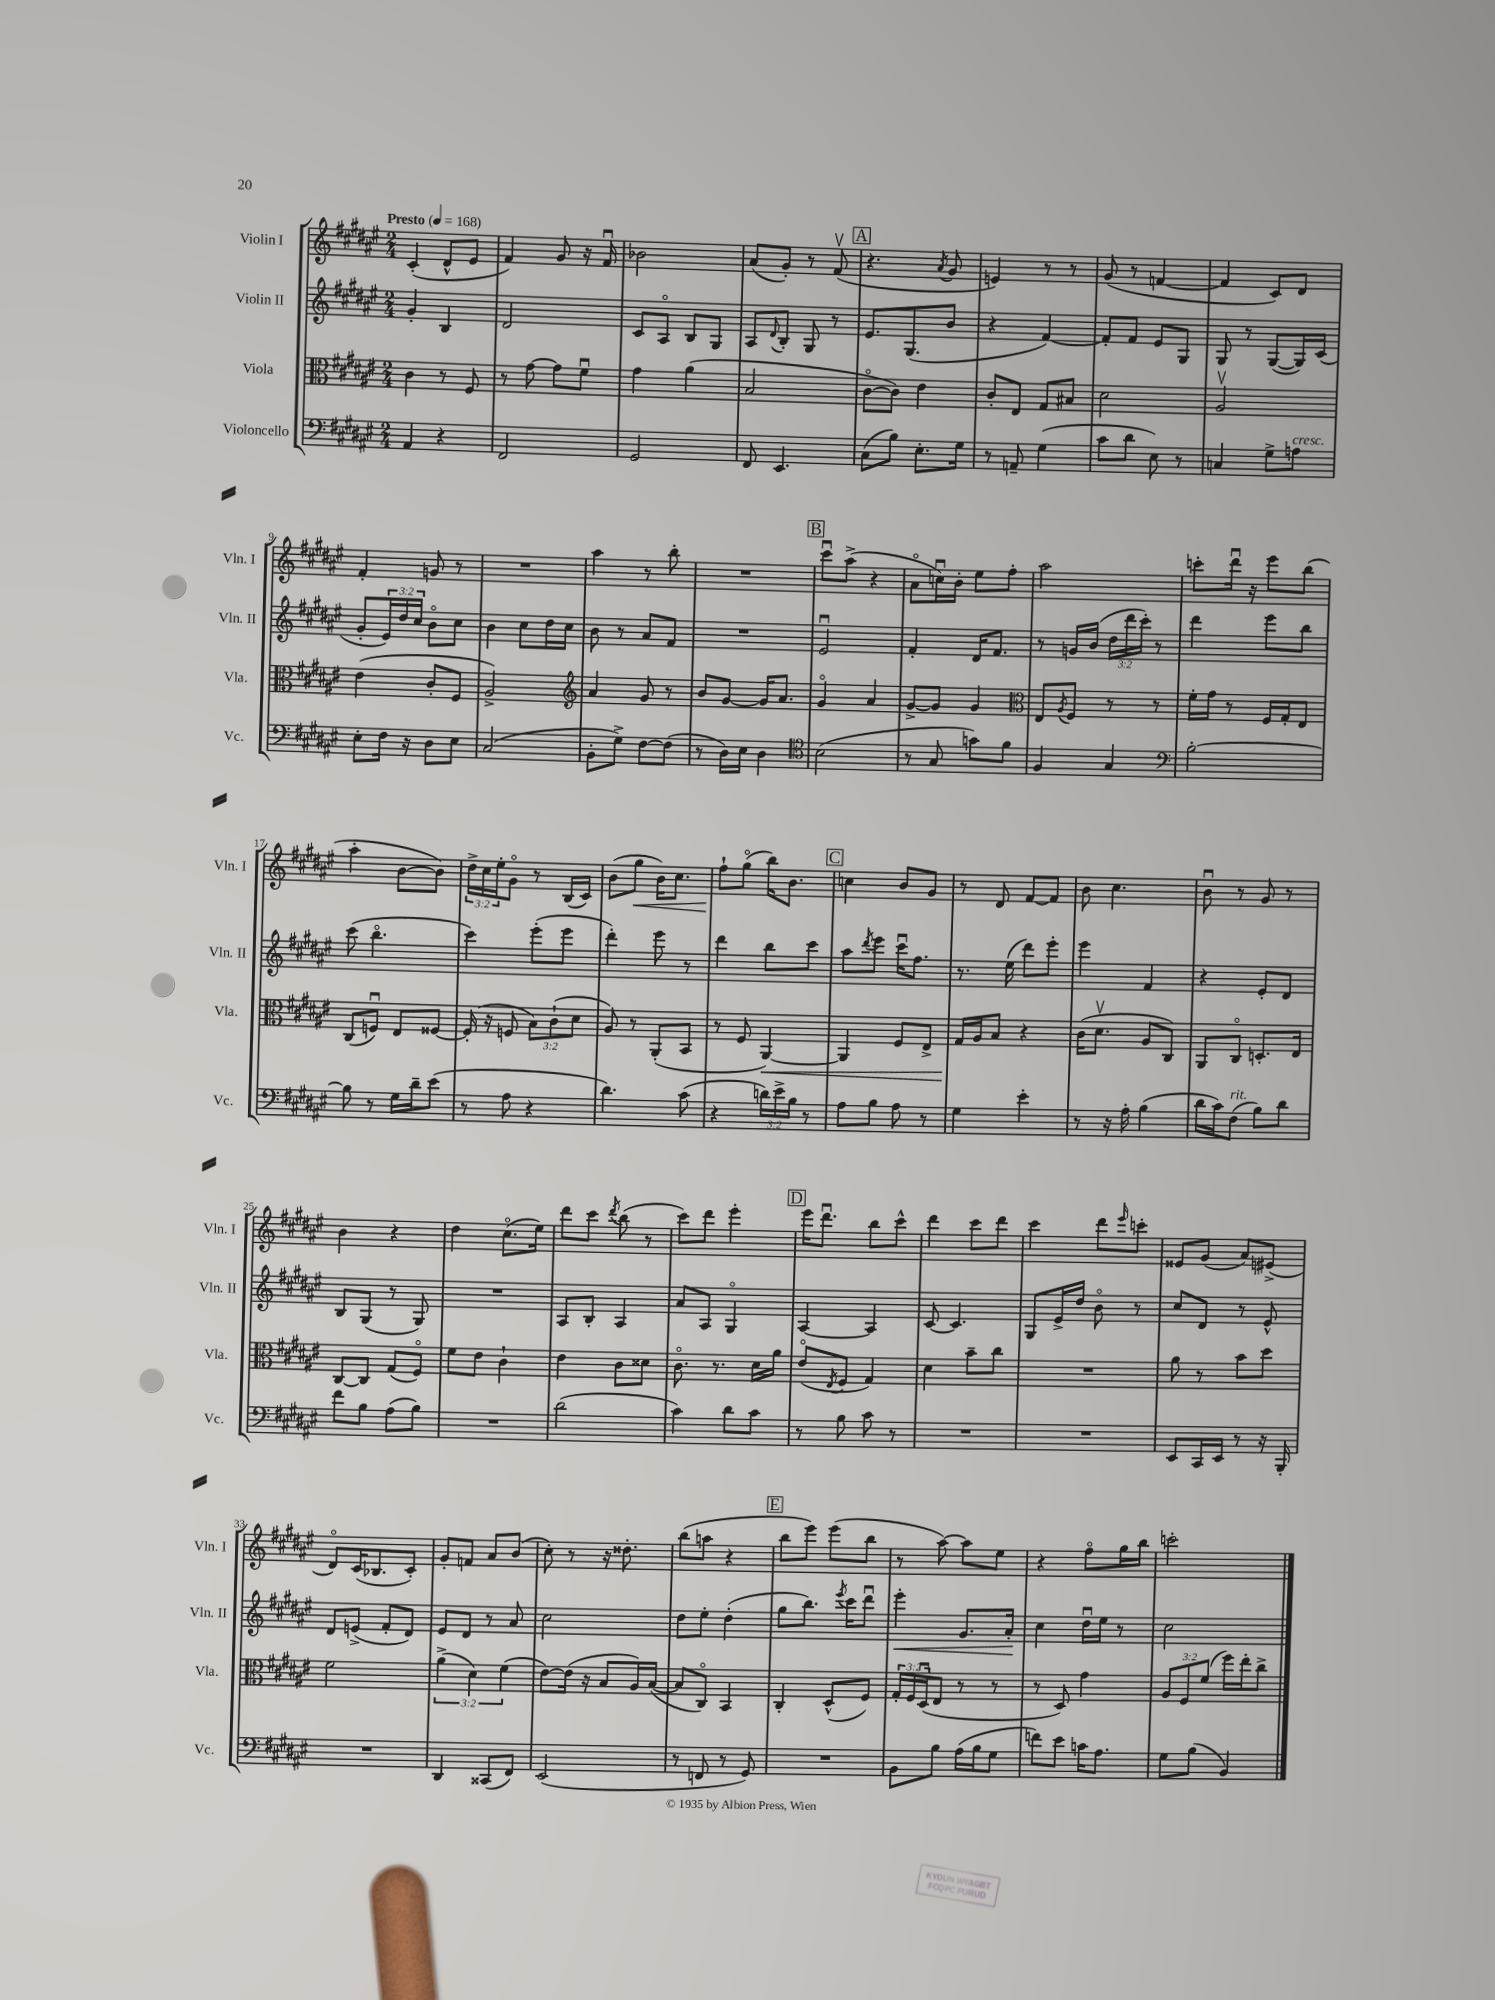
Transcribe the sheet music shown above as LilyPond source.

<<
\new StaffGroup <<
\new Staff = "s0" \with { instrumentName = "Violin I" shortInstrumentName = "Vln. I" } {
    \clef treble \key fis \major \numericTimeSignature \time 2/4 \override Staff.TupletNumber.text = #tuplet-number::calc-fraction-text \tempo "Presto" 4 = 168
    cis'4-.( dis'8-^ eis'8 |
    fis'4) gis'8 r16 fis'16\downbow |
    bes'2 |
    ais'8( gis'8-.) r8 fis'8\upbow( |
    \mark \markup { \box "A" } r4. \acciaccatura { ais'8 } gis'8 |
    e'4) r8 r8 |
    gis'8( r8 f'4~ |
    f'4 cis'8) dis'8 |
    fis'4-. g'8 r8 |
    R2 |
    ais''4 r8 b''8-. |
    R2 |
    \mark \markup { \box "B" } cis'''8\downbow ais''8->( r4 |
    ais'8\flageolet c''16\downbow) b'16-. eis''8 fis''8-. |
    ais''2 |
    c'''8-. dis'''16\downbow r16 eis'''8 b''8( |
    ais''4-. b'8~ b'8) |
    \tuplet 3/2 { dis''16-> cis''16 eis''16-. } gis'8\flageolet r8 b16( cis'16) |
    b'8( gis''8\< b'16) cis''8. |
    fis''8-!\! gis''8\flageolet( b''16) b'8. |
    \mark \markup { \box "C" } c''4 b'8 gis'8 |
    r8 dis'8 fis'8~ fis'8 |
    b'8 cis''4. |
    b'8\downbow r8 gis'8 r8 |
    b'4 r4 |
    dis''4 cis''8.\flageolet( eis''16) |
    dis'''8 cis'''8 \acciaccatura { dis'''8 } b''8( r8 |
    cis'''8) dis'''8 eis'''4-. |
    \mark \markup { \box "D" } eis'''16 dis'''8.\downbow b''8 cis'''8-^ |
    dis'''4 cis'''8 dis'''8 |
    cis'''4 dis'''8 \grace { eis'''16 } c'''8-. |
    eisis'8 gis'8( ais'8) eis'8->( |
    dis'8\flageolet) cis'16( bes8. cis'8-.) |
    gis'8-. f'8 ais'8 b'8( |
    cis''8-.) r8 r16 disis''8.-. |
    b''8( a''8 r4 |
    \mark \markup { \box "E" } b''8 eis'''8) eis'''8( b''8 |
    r8 ais''8~) ais''8 eis''8 |
    r4 fis''8\flageolet gis''16 b''16 |
    c'''2-. \bar "|." |
}
\new Staff = "s1" \with { instrumentName = "Violin II" shortInstrumentName = "Vln. II" } {
    \clef treble \key fis \major \numericTimeSignature \time 2/4 \override Staff.TupletNumber.text = #tuplet-number::calc-fraction-text
    gis'4-. b4 |
    dis'2 |
    cis'8 ais8\flageolet b8 gis8 |
    ais8 \appoggiatura { dis'8 } b8-. gis8 r8 |
    \mark \markup { \box "A" } eis'8. gis8.( b'8 |
    r4 fis'4~) |
    fis'8-. fis'8 eis'8 gis8 |
    gis8 r8 gis8~( gis16) cis'16( |
    gis'8-. \tuplet 3/2 { eis'16) dis''16 cis''16 } b'8\flageolet cis''8 |
    b'4 cis''8 dis''16 cis''16 |
    b'8 r8 ais'8 fis'8 |
    R2 |
    \mark \markup { \box "B" } eis'2\downbow |
    fis'4-. dis'16 fis'8. |
    r8 g'16 b'16( \tuplet 3/2 { dis''16 dis'''16 cis'''16-.) } r8 |
    dis'''4 eis'''8 b''8 |
    cis'''8( b''4.\flageolet |
    cis'''4) eis'''8-.( eis'''8 |
    dis'''4-.) eis'''8 r8 |
    dis'''4 b''8 cis'''8 |
    \mark \markup { \box "C" } ais''8 \acciaccatura { dis'''8 } eis'''8 cis'''16\downbow fis''8. |
    r8. eis''16( dis'''8) eis'''8-. |
    eis'''4 fis'4 |
    r4 eis'8-. dis'8 |
    b8 gis8( r8 gis8) |
    R2 |
    ais8 b8-. ais4 |
    ais'8 ais8 gis4\flageolet |
    \mark \markup { \box "D" } ais4~ ais4 |
    cis'8~ cis'4. |
    gis8 eis'16-> dis''16 b'8\flageolet r8 |
    cis''8 dis'8 r8 eis'8-^ |
    dis'8 e'8->( fis'8-. dis'8) |
    eis'8 dis'8 r8 ais'8 |
    cis''2 |
    dis''8 eis''8-. dis''4-.( |
    \mark \markup { \box "E" } gis''8 b''8.) \acciaccatura { eis'''8 } cis'''16 dis'''8\downbow |
    eis'''4-.\< gis'8. ais'16-.\! |
    cis''4 dis''16\downbow eis''16 r8 |
    cis''2 \bar "|." |
}
\new Staff = "s2" \with { instrumentName = "Viola" shortInstrumentName = "Vla." } {
    \clef alto \key fis \major \numericTimeSignature \time 2/4 \override Staff.TupletNumber.text = #tuplet-number::calc-fraction-text
    cis'4 r8 fis8 |
    r8 gis'8~ gis'8 fis'8\downbow |
    gis'4 ais'4( |
    b2 |
    \mark \markup { \box "A" } cis'8~\flageolet cis'8) eis'4 |
    cis'8-. eis8 gis8 bis8 |
    dis'2 |
    ais2\upbow |
    eis'4( cis'8-. fis8 |
    ais2->) |
    \clef treble ais'4 gis'8 r8 |
    b'8 gis'8~ gis'16 ais'8. |
    \mark \markup { \box "B" } gis'4\flageolet ais'4 |
    gis'8~-> gis'8 gis'4 |
    \clef alto eis8 \acciaccatura { ais8 } fis8 r8 r8 |
    fis'16-. gis'16 r8 fis16 gis16-. eis8 |
    cis8( f8\downbow) eis8 fisis8~ |
    fisis16-.( r16 f8 \tuplet 3/2 { b8) cis'8-!( dis'8 } |
    ais8) r8 ais,8-.( b,8 |
    r8 fis8 ais,4~\<) |
    \mark \markup { \box "C" } ais,4 fis8 eis8-> |
    gis16\! ais16 b8 r4 |
    cis'16( dis'8.\upbow ais8 cis8) |
    ais,8 cis8\flageolet d8.-. eis16 |
    cis8~ cis8 gis8( fis8\flageolet) |
    fis'8 eis'8 cis'4-! |
    eis'4 cis'8 disis'8 |
    cis'8.\flageolet r8. dis'16 ais'16 |
    \mark \markup { \box "D" } eis'8\flageolet( \acciaccatura { eis8 } fis8 gis4) |
    dis'4 b'8-- cis''8 |
    R2 |
    ais'8 r8 b'8 dis''8 |
    fis'2 |
    \tuplet 3/2 { ais'4->( dis'4) fis'4( } |
    eis'8~) eis'16( r16 b8 ais16) b16~( |
    b8 cis8\flageolet) b,4 |
    \mark \markup { \box "E" } cis4-. dis8-^( fis8) |
    \tuplet 3/2 { gis16-. fis16 dis16\downbow( } eis8 r8 r8 |
    r8 dis8) gis'4 |
    \tuplet 3/2 { ais8 fis8 fis'8( } fis''16) eis''16-. cis''8-> \bar "|." |
}
\new Staff = "s3" \with { instrumentName = "Violoncello" shortInstrumentName = "Vc." } {
    \clef bass \key fis \major \numericTimeSignature \time 2/4 \override Staff.TupletNumber.text = #tuplet-number::calc-fraction-text
    ais,4 r4 |
    fis,2 |
    gis,2 |
    fis,8 eis,4. |
    \mark \markup { \box "A" } cis8( b8) eis8.-. gis16 |
    r8 a,8-- gis4( |
    cis'8 dis'8 eis8) r8 |
    c4 gis8-> a8^\markup { \italic "cresc." } |
    eis8-. fis16 r16 dis8 eis8 |
    cis2( |
    b,8-. gis8->) fis8~ fis8( |
    r8 dis16) eis16 dis4 |
    \mark \markup { \box "B" } \clef tenor b2( |
    r8 gis8 g'8) fis'8 |
    fis4 gis4 |
    \clef bass b2~-. |
    b8 r8 gis16 dis'16-- eis'8( |
    r8 ais8 r4 |
    dis'4.) cis'8( |
    r4 \tuplet 3/2 { d'16) eis'16-> b16 } r8 |
    \mark \markup { \box "C" } ais8 b8 ais8 r8 |
    gis4 eis'4-. |
    r8 r16 ais16-. b4( |
    dis'16 cis'16) fis8^\markup { \italic "rit." }( b8) dis'8 |
    fis'8 b8 ais8( b8) |
    R2 |
    dis'2( |
    cis'4) dis'8 cis'8 |
    \mark \markup { \box "D" } r8 b8 cis'8 r8 |
    R2 |
    R2 |
    eis,8 cis,16 eis,16 r8 r16 b,,16-. |
    R2 |
    dis,4 cisis,8( fis,8) |
    eis,2( |
    r8 f,8 r8 gis,8) |
    \mark \markup { \box "E" } R2 |
    b,8 b8 ais16( b16 gis8 |
    f'8) eis'8 c'16 ais8. |
    gis8 b8( b,4) \bar "|." |
}
>>
>>
